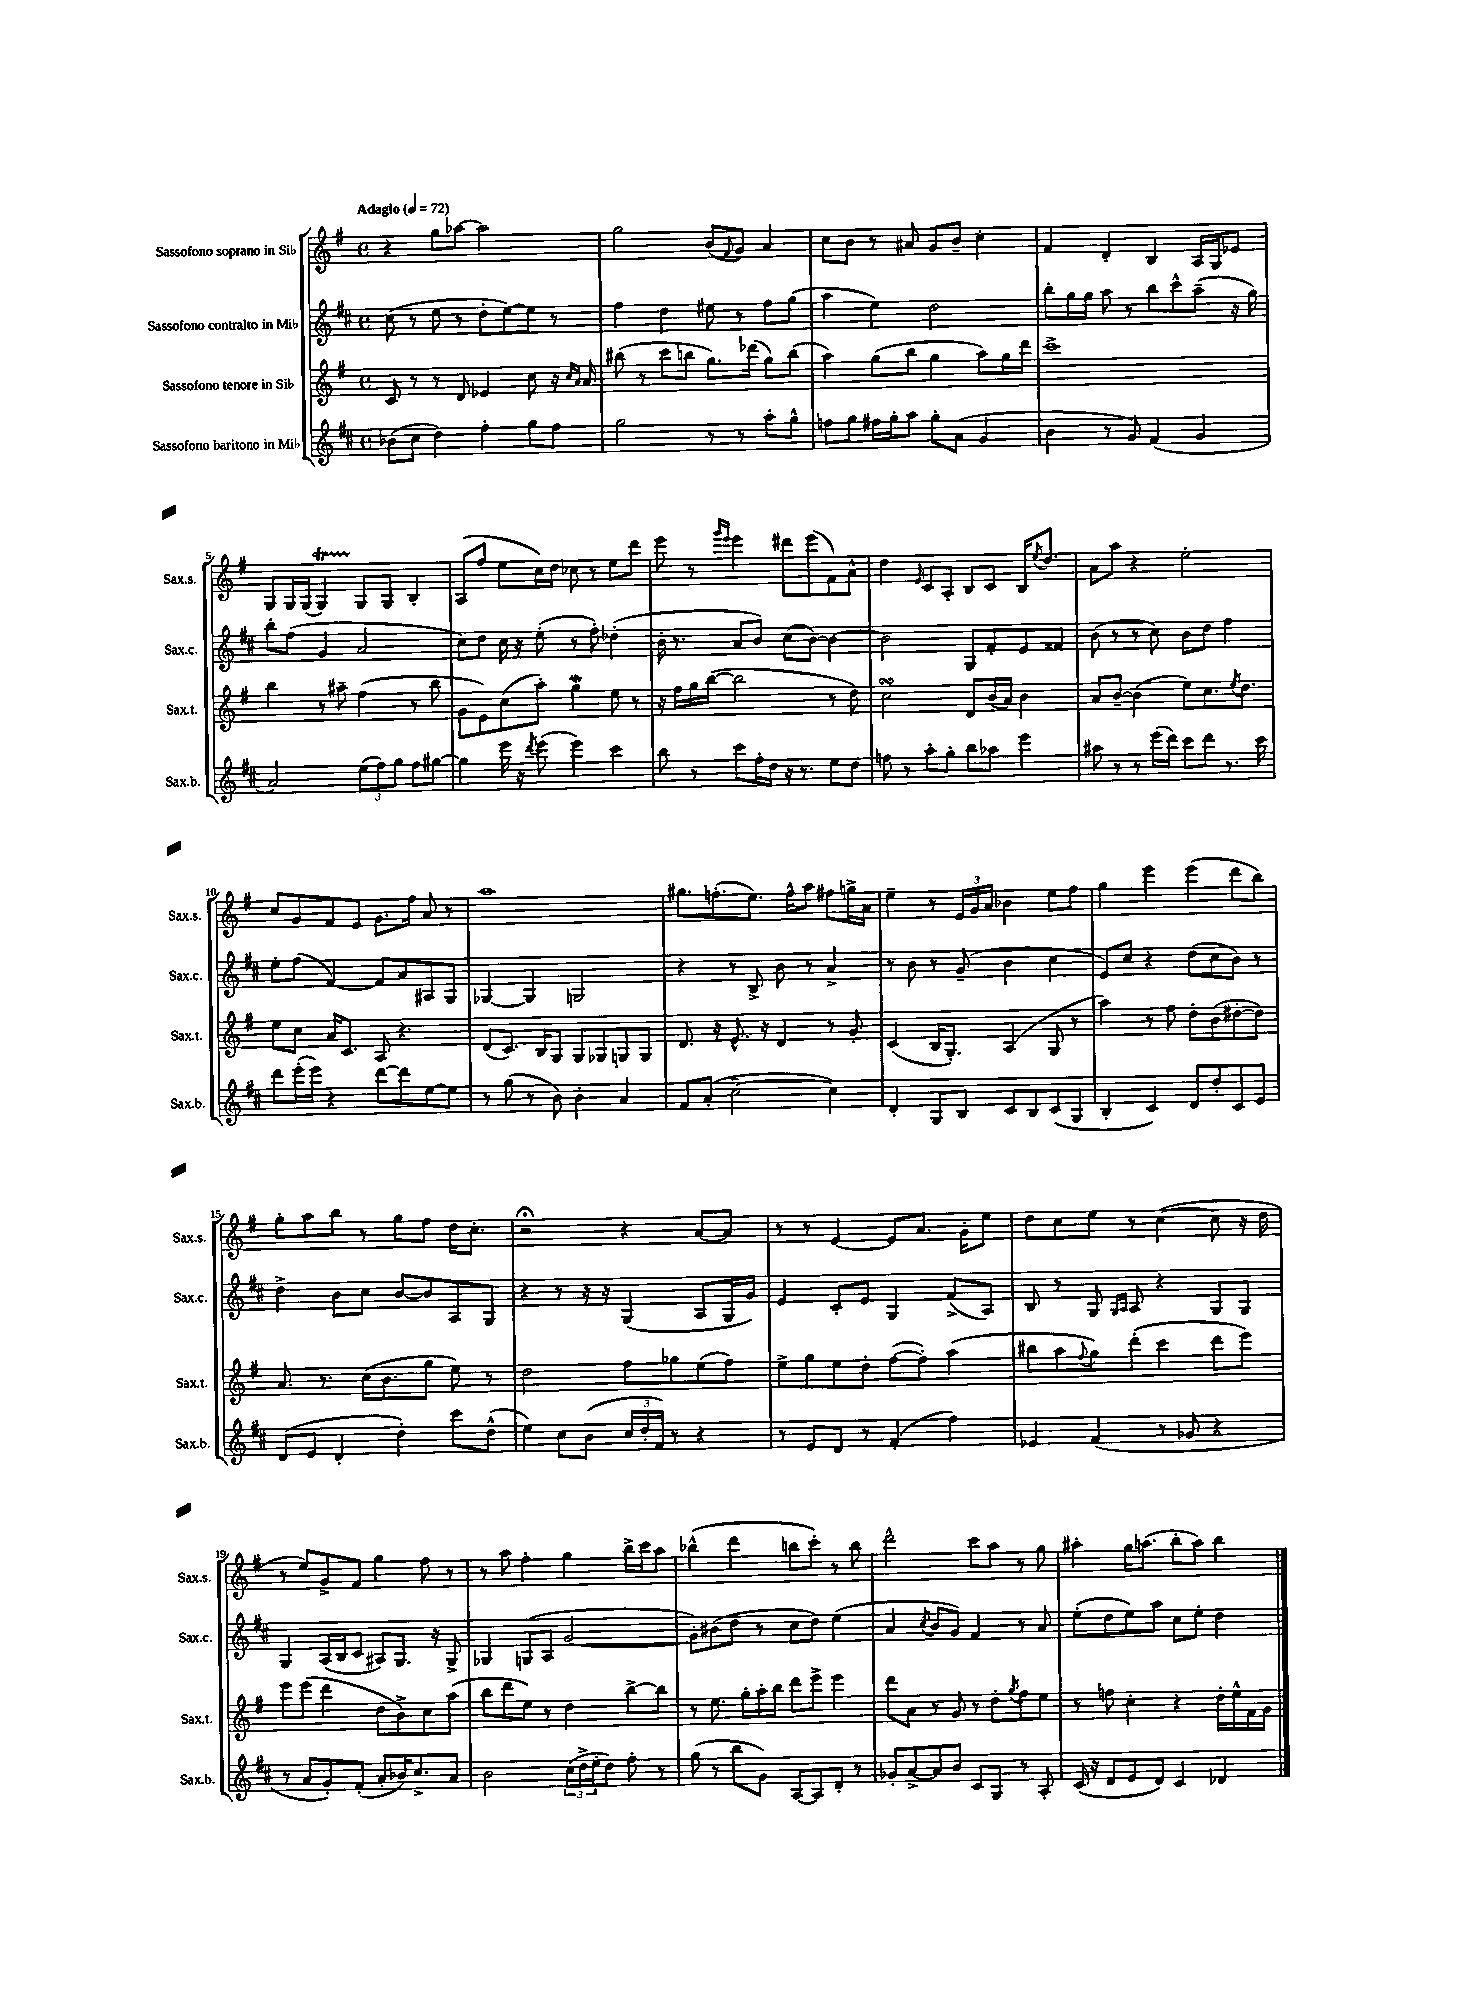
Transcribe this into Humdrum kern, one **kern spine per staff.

**kern	**kern	**kern	**kern
*part4	*part3	*part2	*part1
*staff4	*staff3	*staff2	*staff1
*I"Sassofono baritono in Mi♭	*I"Sassofono tenore in Si♭	*I"Sassofono contralto in Mi♭	*I"Sassofono soprano in Si♭
*I'Sax.b.	*I'Sax.t.	*I'Sax.c.	*I'Sax.s.
*clefG2	*clefG2	*clefG2	*clefG2
*k[f#c#]	*k[f#]	*k[f#c#]	*k[f#]
*M4/4	*M4/4	*M4/4	*M4/4
*met(c)	*met(c)	*met(c)	*met(c)
*MM72	*MM72	*MM72	*MM72
=1	=1	=1	=1
!	!	!	!LO:TX:a:B:t=Adagio
(8b-X\L	8c/	(8cc#\	4r
8cc#\J	8r	8r	.
4dd\)	8r	8ee\	8gg\L
.	8d/	8r	[8aa-X\J
4ff#'\	4e-X/	8dd'\L	2aa-\]
.	.	[8ee\)	.
8gg\L	8cc\	8ee\J]	.
8ff#\J	16r	8r	.
.	16qqcc/LL	.	.
.	16qqa/JJ	.	.
.	16a/	.	.
=2	=2	=2	=2
2gg\	(8bb#X\	4ff#\	2gg\
.	8r	.	.
.	8ccc\L	4dd\	.
.	8bbn\J	.	.
8r	8.gg\L)	8ee#X\	(8b/L
.	.	.	8qqf#/
8r	.	8r	8g/J)
.	(16ddd-X\Jk	.	.
8aa'\L	8gg\L)	8ff#\L	4a/
8gg^^\J	(8bb\J	(8gg\J	.
=3	=3	=3	=3
8ffn\L	4aa\)	4aa\	8cc\L
8gg\J	.	.	8b\J
16ff#X\LL	(8gg\L	4ee\)	8r
16gg'\J	.	.	.
8aa\J	8bb\J	.	8a#X/
8gg'\L	4gg\	2dd\	8g/L
(8a\J	.	.	8b~/J
4g/	8aa\L)	.	4cc'\
.	16gg\L	.	.
.	16ddd\JJ	.	.
=4	=4	=4	=4
4b\	1ccc^	8bb'\L	4f#/
.	.	16gg\L	.
.	.	16gg\JJ	.
8r	.	8aa\	4d'/
8g/)	.	8r	.
(4f#/	.	8bb\L	4B/
.	.	8ccc#^^\	.
4g/	.	(8aa~\J	16A/LL
.	.	.	16G/J
.	.	16r	8e-X/J
.	.	16gg\)	.
!!LO:LB:g=z
=5	=5	=5	=5
2a/)	4bb\	8bb'\L	8G/L
.	.	(8ff#\J	16G/L
.	.	.	(16G/JJ
.	8r	4g/	4GT/)
.	8aa#X~\	.	.
(12ee\L	(4ff#\	2a/	8G/L
12ff#\)	.	.	.
.	.	.	8G/J
12gg\J	.	.	.
8ff#\L	8r	.	4B'/
[8gg#X\J	8bb\	.	.
=6	=6	=6	=6
4gg#\]	8g\L	8cc#\L)	(8A/L
.	8e\)	8dd\J	8ff#/J
16eee\	(8cc\	16cc#\	8ee\L
16r	.	16r	.
8qddd/	.	.	.
(8eee\	8aa'\J)	(8ee'\	16cc\L)
.	.	.	16dd\JJ
4eee\)	4ggw\	8r	8cc-X\
.	.	8ff#'\)	8r
4ccc#\	8ee\	(4dd-X'\	8ee\L
.	8r	.	8ddd\J
=7	=7	=7	=7
8bb\	16r	16b'\	8eee\
.	16ff#\LL	8.r	.
8r	16gg\	.	8r
.	([16bb\JJ	.	.
.	.	.	16qqggg/LL
.	.	.	16qqeee/JJ
8ccc#\L	2bb\]	8a/L	4eee\
16ff#'\L	.	8b/J)	.
16dd\JJ	.	.	.
16r	.	(8cc#\L	8ddd#X\L
8.r	.	.	.
.	.	[8b\J)	(8eee\
8ee\L	8r	4b\_	8f#\)
8dd\J	8dd\)	.	8a^^\J
=8	=8	=8	=8
8ffn\	2ccsSSs\	2b\]	4dd\
8r	.	.	.
.	.	.	16qqe/
8aa'\L	.	.	8c/L
8gg'\J	.	.	8A'/J
8bb\L	8d/L	8G/L	8B/L
8aa-X\J	(16b/L	8f#'/	8c/J
.	16a/JJ)	.	.
4eee\	4b\	8e/	16B/KL
.	.	.	8qee/
.	.	.	8.dd/J
.	.	8f##X/J	.
=9	=9	=9	=9
8aa#X\	8a/L	(8b\	8a\L
8r	[8b~/J	8r	8aa\J
8r	(4b\]	8r	4r
(16eee\LL	.	8cc#\)	.
16ddd\JJ)	.	.	.
8ccc#\L	8ee\L)	8b\L	2ee'\
8ddd\J	8.cc\	8dd\J	.
8.r	.	4ff#\	.
.	8qee/	.	.
.	8.dd\J	.	.
16ccc#\	.	.	.
!!LO:LB:g=z
=10	=10	=10	=10
8ddd\L	8ee\L	8ee'\L	8cc/L
(16eee'\L	8cc\J	(8ff#\J	8g/
16eee\JJ)	.	.	.
4r	16a/KL	[4f#/)	8f#/
.	8.c/J	.	.
.	.	.	8e/J
[8ddd\L	8A/	8f#/L]	8.g\L
8ddd\]	4.r	8a/	.
.	.	.	16ff#\Jk
[8ee\	.	8A#X/	8a/
8ee\J]	.	8G/J	8r
=11	=11	=11	=11
8r	(8d/L	[4G-X/	1aa
(8gg\	8.c/J)	.	.
8r	.	4G-/]	.
.	16B/KL	.	.
8b\)	8G/J	.	.
4b'\	8G/L	2Gn/	.
.	8G-X/	.	.
4a/	8Gn/	.	.
.	8G/J	.	.
=12	=12	=12	=12
8f#/L	8.d/	4r	8.gg#X\L
(8a'/J	.	.	.
.	16r	.	(8.ffn'\
[2cc#~\	8.e^^/	8r	.
.	.	8B^/	8.ee\J)
.	16r	.	.
.	4d/	8b\	.
.	.	.	16ff^^\KL
.	.	8r	8aa\J
4cc#\])	8r	4a^/	8ff#X\L
.	8g'/	.	16ggn^\L
.	.	.	16a\JJ
=13	=13	=13	=13
4d'/	(4c/	8r	4ee~\
.	.	8b\	.
8G/L	16B/KL	8r	8r
.	8.G'/J)	.	.
8B/J	.	(8g~/	24e/LL
.	.	.	24g/
.	.	.	24a/JJ
8c#/L	(4A/	4b\	4b-X\
8B/	.	.	.
(8c#/	8G/	4cc#\	8ee\L
8G/J	8r	.	8ff#\J
=14	=14	=14	=14
4B'/	4aa\)	8e/L)	4gg\
.	.	8cc#/J	.
4c#/)	8r	4r	4eee\
.	8ff#\	.	.
8d/L	8dd'\L	(8dd\L	(4eee\
8dd'/	(8b\	8cc#\	.
8c#/	[8dd#X'\	8b\J)	8ddd\L
8e/J	8dd#\J])	8r	8bb\J)
!!LO:LB:g=z
=15	=15	=15	=15
(8d/L	8.a/	4dd^\	8gg'\L
8e/J	.	.	8aa\
.	8.r	.	.
4d'/	.	8b\L	8bb\J
.	(16cc\KL	8cc#\J	8r
.	8.b\	.	.
4dd'\)	.	[8b/L	8gg\L
.	8gg\J	8b/]	8ff#\J
8ccc#\L	8ee\)	8A/	16dd\KL
.	.	.	8.cc'\J
(8dd^^\J	8r	8G/J	.
=16	=16	=16	=16
4ee\)	2dd\	4r	2r;<
8cc#\L	.	8r	.
(8b\J	.	16r	.
.	.	16r	.
24cc#/LL	8ff#\L	(4G/	4r
24dd'/	.	.	.
24f#/JJ)	.	.	.
8r	8gg-X\	.	.
4r	(8ee\	8A/L	[8a/L
.	8ff#\J)	16G/L	8a/J]
.	.	16g/JJ)	.
=17	=17	=17	=17
8r	8ee^\L	4e/	8r
8e/L	8gg\	.	8r
8d/J	8ee\	8c#'/L	[4e/
8r	8dd'\J	8e/J	.
(4f#'/	([8ff#\L	4G/	8e/L]
.	8ff#'\J])	.	8.a/J
4ff#\)	(4aa\	(8f#^/L	.
.	.	.	16g'\KL
.	.	8A/J)	8ee\J
=18	=18	=18	=18
4e-X/	8bb#X\L	8B/	8dd\L
.	8aa\	8r	8cc\
.	8qqff#/	.	.
(4f#/	8gg\)	8G/	8ee\J
.	.	16qqG/LL	.
.	.	16qqA/JJ	.
.	(8ddd'\J	8A/	8r
8r	4ccc\	4r	([4cc\
8g-X/	.	.	.
4r	8ddd\L	8G/L	8cc\]
.	8eee\J)	8G/J	16r
.	.	.	16dd\
!!LO:LB:g=z
=19	=19	=19	=19
8r	8eee\L	4G/	8r
8a/L	(8eee\J	.	8ee/L)
8g'/)	4ddd\	(16A/LL	8g^/
.	.	16B/J	.
(8f#'/J	.	8c#/J	8f#/J
8a'/L	8dd\L	8A#X/L)	4gg\
16b-X/K)	8b^\)	8.G/J	.
8.cc#^/	.	.	.
.	8cc\	.	8ff#\
.	.	16r	.
8a/J	(8aa\J	8G^/	8r
=20	=20	=20	=20
2b\	8bb\L	4G-X/	8r
.	8ddd\	.	8aa\
.	8ee\J)	(8Gn/L	4ff#'\
.	8r	8A/J	.
(24cc#\LL	4dd\	[2g/	4gg\
24dd^\	.	.	.
24ee'\J	.	.	.
8dd\J)	.	.	.
8ff#'\	[8bb^\L	.	16bb^\LL
.	.	.	16ccc\J
8r	8bb\J]	.	8aa\J
=21	=21	=21	=21
(8gg\	8r	8g'\L])	(4bb-X^^\
8r	8.ee\	(8b#X\	.
8bb\L	.	8dd\J	4ddd\
.	16gg'\LL	.	.
8g\J)	16aa'\	8r	.
.	16bb\JJ	.	.
[8A/L	8ddd\L	8cc#\L	8bbn\L
8A/]	8eee^\J	8dd\J)	8ccc'\J)
8d'/J	4eee\	(4ee\	8r
8r	.	.	8bb\
=22	=22	=22	=22
8g-X'/L	8ddd\L	4a/	2ddd^^\
[8a^/	8a\J	.	.
.	.	8qcc#/	.
8a/]	8r	8b/L	.
8b/J	8g/	8g/J)	.
8c#/L	8r	4f#/	8ccc\L
8G/J	8dd'\L	.	8aa\J
.	8qgg/	.	.
8r	8ff#\	8r	8r
8A'/	8ee\J	8a/	8gg\
=23	=23	=23	=23
(16c#/	8r	(8ee'\L	4aa#X'\
16r	.	.	.
8d/L	8ffn\	8dd\	.
8e/	4cc'\	8ee\)	16gg\KL
.	.	.	(8.aan\J
8d/J)	.	8aa\J	.
4c#/	4r	8cc#\L	8bb'\L
.	.	8ee'\J	8aa\J)
4d-X/	16dd'\LL	4dd\	4bb\
.	16ee^^\	.	.
.	16f#\	.	.
.	16g\JJ	.	.
==	==	==	==
*-	*-	*-	*-
